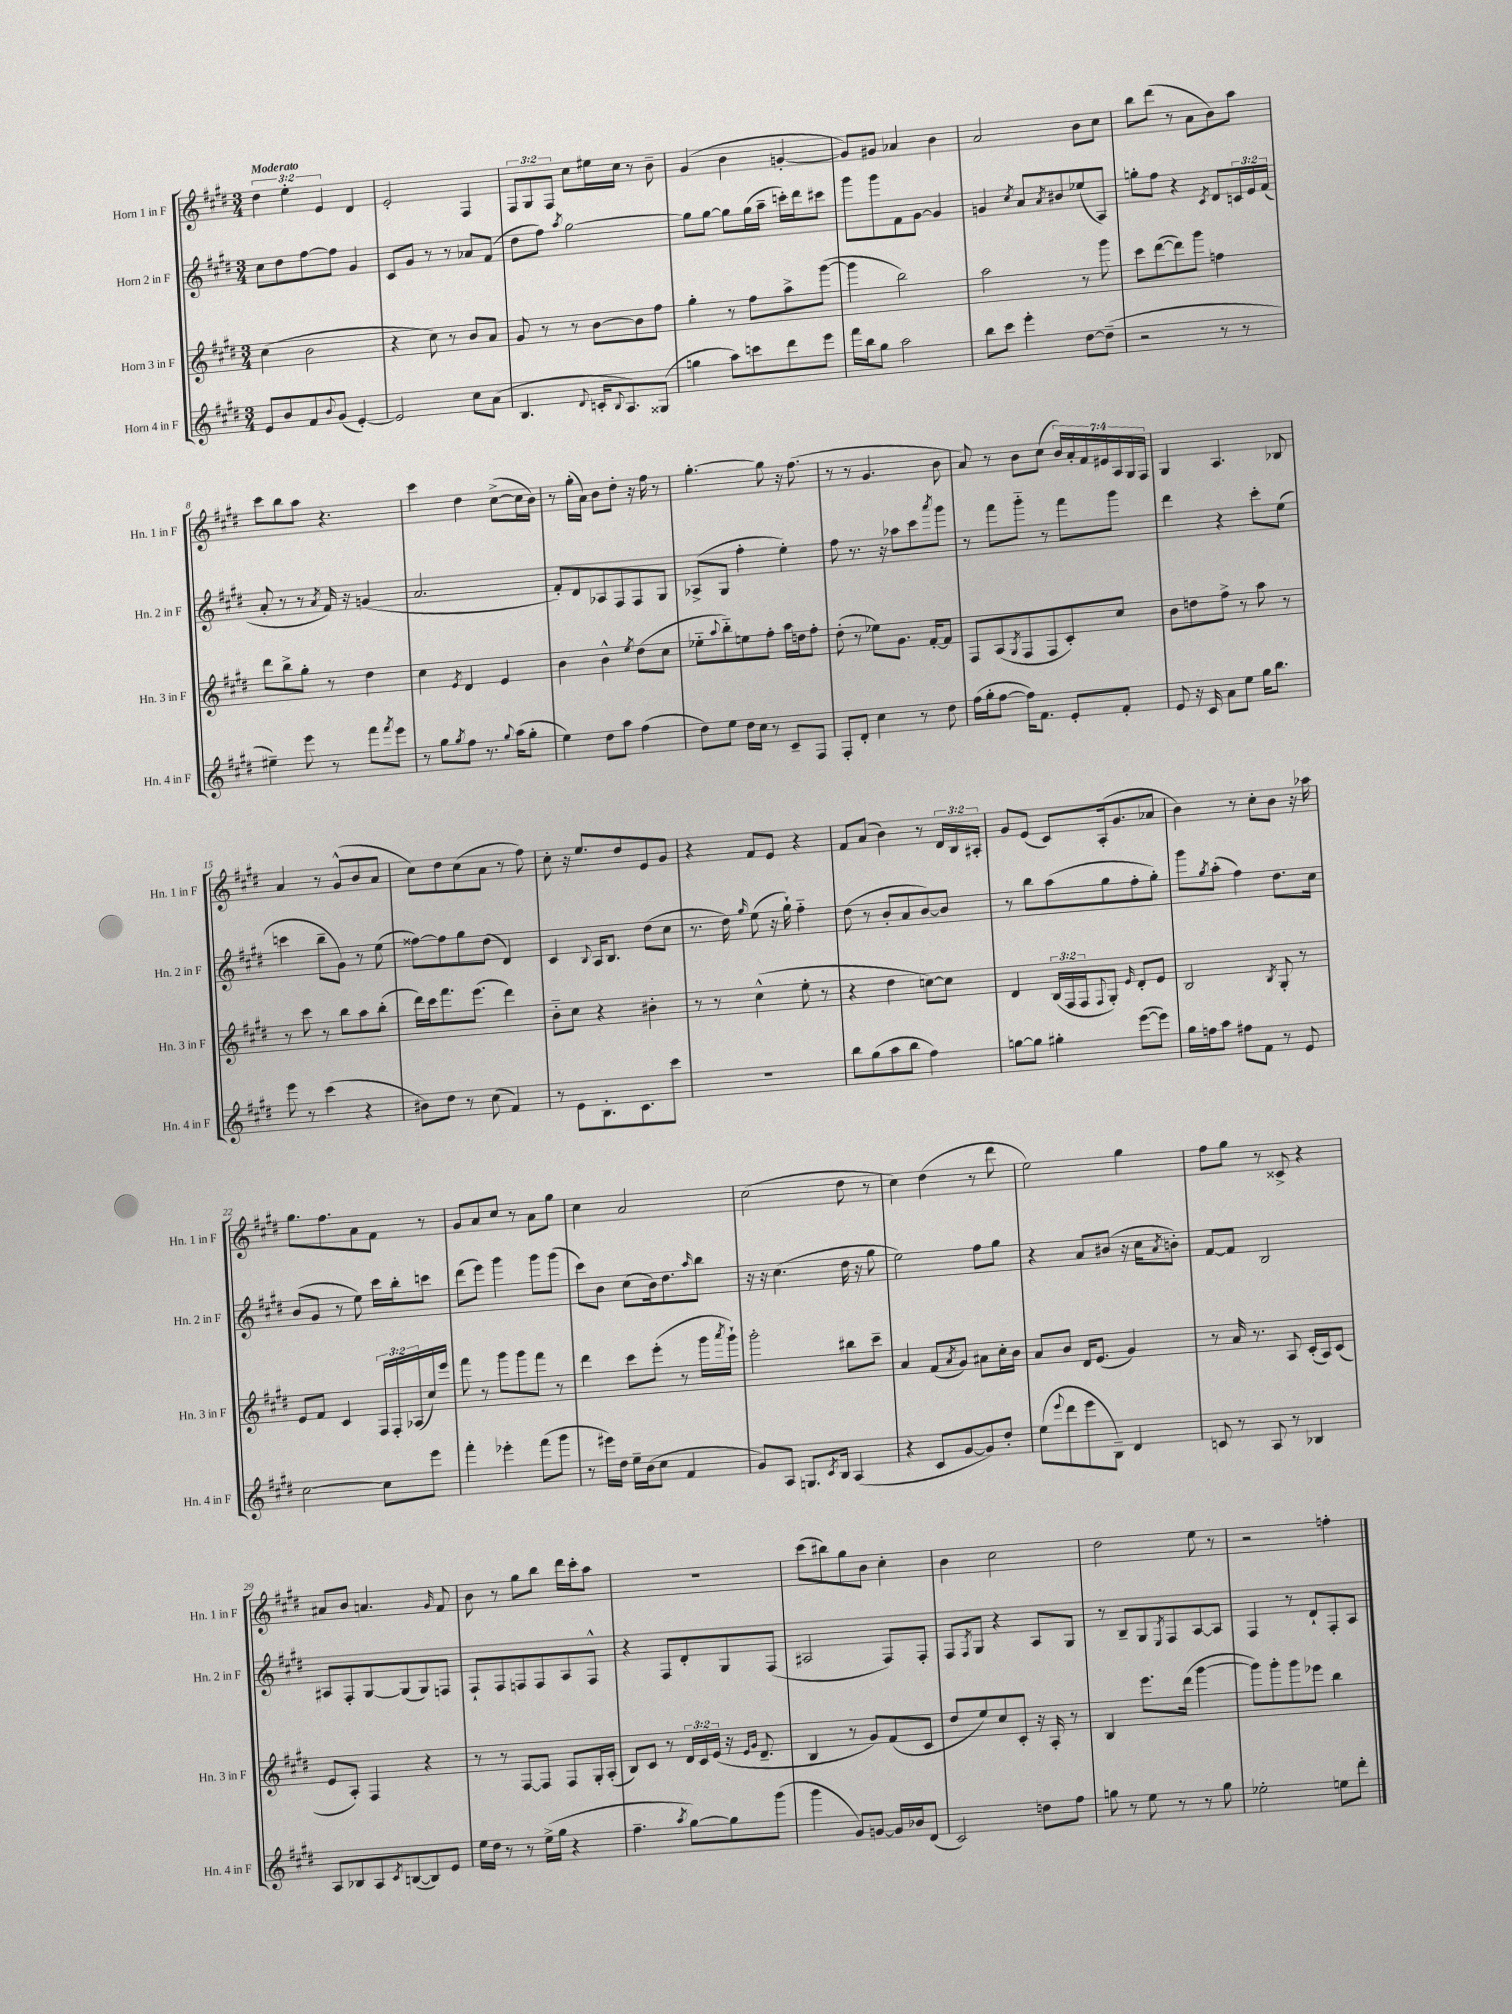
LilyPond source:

<<
\new StaffGroup <<
\new Staff = "s0" \with { instrumentName = "Horn 1 in F" shortInstrumentName = "Hn. 1 in F" } {
    \clef treble \key e \major \numericTimeSignature \time 3/4 \override Staff.TupletNumber.text = #tuplet-number::calc-fraction-text \tempo "Moderato"
    \tuplet 3/2 { dis''4 e''4-. e'4 } dis'4 |
    e'2-. fis4 |
    \tuplet 3/2 { fis8 gis8 fis8 } cis''8 eis''16 cis''16 r8 b'8-- |
    gis'4( b'4 g'4~-. |
    g'8) gis'8 aes'4 b'4 |
    a'2 b'8 cis''8 |
    b''8 dis'''8( r8 a'8 b'8) a''8 |
    cis'''8 b''8 a''8 r4. |
    cis'''4 dis''4 cis''8~->( cis''16 b'16) |
    r8 gis''16-.( a'16) b'8 dis''8-. r16 fis''16 r8 |
    gis''4.~-. gis''8 r16 fis''8.( |
    r8 r8 gis'4. b'8 |
    a'8) r8 b'8 cis''8( \tuplet 7/4 { b'16) a'16-. fis'16 eis'16 a16 gis16 fis16 } |
    gis4 a4. bes8 |
    a'4 r8 gis'8-^( b'8 a'8 |
    cis''8) dis''8 cis''8( a'8 r8 fis''8) |
    cis''8-. r16 e''8. dis''8 e'8 gis'8 |
    r4 fis'8 e'8 r4 |
    fis'8 a'8( b'4) r8 \tuplet 3/2 { dis'16 b16 ais16-. } |
    gis'8 e'8( cis'8) a16-.( gis'8. aes'8 |
    b'4) r8 cis''8-. b'8 r16 aes''16 |
    gis''8. fis''8. a'8 fis'8 r8 |
    gis'8 a'8 cis''8 r8 a'8 gis''8 |
    cis''4 a'2 |
    cis''2( dis''8 r8 |
    cis''4) dis''4( r8 dis'''8 |
    e''2) gis''4 |
    fis''8 gis''8 r8 cisis'8-> r4 |
    ais'8 b'8 a'4. \grace { gis'16 } fis'8 |
    b'8 r8 gis''8 b''8 dis'''16 cis'''16-. a''8 |
    R2. |
    cis'''8( bis''8) gis''8 b'8 cis''4-. |
    b'4 cis''2 |
    dis''2 e''8 r8 |
    r2 f''4-. \bar "|." |
}
\new Staff = "s1" \with { instrumentName = "Horn 2 in F" shortInstrumentName = "Hn. 2 in F" } {
    \clef treble \key e \major \numericTimeSignature \time 3/4 \override Staff.TupletNumber.text = #tuplet-number::calc-fraction-text
    cis''8 dis''8 fis''8~ fis''8 gis'4 |
    cis'8 gis'8 r8 r8 aes'8 fis'8( |
    dis''8 fis''8) \acciaccatura { a''8 } gis''2~ |
    gis''8 gis''8~ gis''8 gis''16( a''16-- c'''16-.) dis'''16 cis'''8 |
    gis'''8 gis'''8 fis'8 gis'8~ gis'4 |
    g'4 \acciaccatura { cis''8 } a'8 \acciaccatura { a'8 } bis'8 ees''8( a8) |
    g''8-. fis''8 r4 \acciaccatura { cis'8 } dis'8 \tuplet 3/2 { c'16 e'16 fis'16( } |
    a'8-. r8 r8 \acciaccatura { a'8 } fis'16) r16 g'4( |
    a'2. |
    fis'8-.) dis'8 aes8 fis8 fis8 gis8 |
    aes8->( gis8 fis''4-. e''4-.) |
    fis''8 r8. r16 aes''8 cis'''8 \acciaccatura { a'''8 } gis'''8 |
    r8 fis'''8 gis'''8-_ r8 fis'''8 gis'''8 |
    dis'''4 r4 cis'''8-. e''8( |
    c'''4 b''8-- gis'8) r8 e''8( |
    fisis''8~) fisis''8 gis''8 dis''8( dis'4) |
    cis'4 \appoggiatura { b8 } a16 b8. dis''8( cis''8 |
    r8. dis''16) \grace { gis''16 } e''8( r16 gis''16-!) fis''4-_ |
    dis''8( r8 b'8-. a'8 b'8~) b'8 |
    r8 b''8 a''8( gis''8 fis''8-. gis''8-.) |
    gis'''8 \acciaccatura { gis''8 } a''8-.( fis''4) dis''8. cis''16 |
    b'8( gis'8 r8 e''8) cis'''16 b''16-. c'''8 |
    dis'''8( e'''8) gis'''4 gis'''8 gis'''8( |
    cis'''8) b'8 cis''8( b'16) dis''8. \grace { a''16 } b''8 |
    r16 r16 cis''4.( dis''16 r16 gis''8 |
    e''2) fis''8 gis''8 |
    r4 a'8 bis'8( r16 cis''16 \acciaccatura { a'8 } b'8-.) |
    fis'8~ fis'8 b2 |
    ais8 fis8-. gis8~ gis8( gis8) f8 |
    fis8-! fis8 f8 f8 a8 f8-^ |
    r4 fis8 dis'8-. gis8 fis8( |
    ais2 fis8) fis8-. |
    fis8 \acciaccatura { fis8 } gis8 r4 a8 gis8 |
    r8 b8-- gis8 \acciaccatura { e8 } fis8 a8~ a8 |
    fis4 r8 dis'8-! fis8-. a8 \bar "|." |
}
\new Staff = "s2" \with { instrumentName = "Horn 3 in F" shortInstrumentName = "Hn. 3 in F" } {
    \clef treble \key e \major \numericTimeSignature \time 3/4 \override Staff.TupletNumber.text = #tuplet-number::calc-fraction-text
    cis''4( b'2 |
    r4 cis''8) r8 b'8 a'8 |
    gis'8 r8 r8 b'8~ b'8 fis''8 |
    gis''4-. r8 fis''8 a''8-> gis'''8~( |
    gis'''4 b''2) |
    a''2 r8 gis'''8 |
    cis'''8 dis'''8~( dis'''8) gis'''8 f''4 |
    dis'''8 b''8-> gis''8-. r8 dis''4 |
    cis''4 \acciaccatura { e'8 } dis'4 e'4 |
    b'4 b'4-^ \acciaccatura { e''8 } dis''8( cis''8 |
    ees''8-_ \appoggiatura { a''8 } b''8-_) e''8 fis''8-. a''16 d''16 fis''8-. |
    dis''8-.( r8 ees''8) gis'8. fis'16~-. fis'8 |
    fis8 a8( \acciaccatura { gis8 } fis8 fis8 cis'8-.) cis''8 |
    b'8 d''8 fis''8-> r8 a''8 r8 |
    r8 cis'''8 r8 b''8 a''8 b''8-.( |
    dis'''16) cis'''16 fis'''8. e'''8.( dis'''4) |
    b'8-_ cis''8 r4 bis'4-. |
    r8 r8 cis''4-^( e''8-. r8 |
    r4 dis''4 c''8~) c''8 |
    dis'4 \tuplet 3/2 { b16( fis16 fis16 } \appoggiatura { fis8 } gis8-.) \grace { e'16 } dis'8-. e'8 |
    b2 \acciaccatura { b8 } gis8-. r8 |
    e'8 fis'8 cis'4 \tuplet 3/2 { fis16 fis16-. aes16( } cis''16) e'''16 |
    fis'''8 r8 gis'''8 gis'''8 fis'''8 r8 |
    dis'''4 cis'''8 e'''8-.( r8 gis'''16 \acciaccatura { a'''8 } gis'''16-!) |
    gis'''2-. bis''8 cis'''8-- |
    a'4 fis'8( \acciaccatura { a'8 } gis'8) ais'8 cis''16-. b'16 |
    a'8 b'8 dis'16 e'8.( gis'4) |
    r8 a'16 r8. a8 cis'16-.( a16) cis'8( |
    e'8 a8-.) fis4 r4 |
    r8 r8 fis8~ fis8 fis8 gis16-. a16-.( |
    b8) cis'8 r8 \tuplet 3/2 { dis'16 cis'16 e'16( } r16 \grace { e'16 gis'16 } dis'8.-- |
    b4 r8 gis'8) fis'8( cis'8 |
    dis''8 e''8) cis''8 cis'8-. r16 a16-. r8 |
    b4 e'''8. dis'''16( gis'''4~ |
    gis'''8) gis'''8-. gis'''8 ees'''8 b''4 \bar "|." |
}
\new Staff = "s3" \with { instrumentName = "Horn 4 in F" shortInstrumentName = "Hn. 4 in F" } {
    \clef treble \key e \major \numericTimeSignature \time 3/4
    e'8 b'8 fis'8 \appoggiatura { b'8 } gis'8( e'4~-.) |
    e'2 cis''8 a'8( |
    b4. \appoggiatura { dis'8 } c'16-. \appoggiatura { b8 } a8.) gisis8( |
    g''4 a''8) c'''8 dis'''8 e'''8 |
    fis'''16 b''16 gis''8 a''2 |
    b''8 cis'''8 e'''4-. dis''8~ dis''8--( |
    r2 r8 r8 |
    eis''4--) e'''8 r8 fis'''8 \acciaccatura { fis'''8 } e'''8 |
    r8 gis''8 \acciaccatura { gis''8 } fis''8 r8. \appoggiatura { gis''8 } a''16( gis''8-. |
    e''4) dis''8 a''8 fis''4( |
    dis''8) e''8 dis''16 cis''16 r8 cis'8-- fis8 |
    fis8-. dis'8-. cis''4 r8 dis''8 |
    fis''16( gis''16-. fis''8~ fis''16) fis'8. e'8-. fis'8-. |
    e'8 r16 cis'16 a'8 e''8 gis''16 b''8. |
    e'''8 r8 cis'''4( r4 |
    bis'8) dis''8 r8 cis''8( fis'4) |
    r8 e'8 b8.-. cis'8. cis'''8 |
    R2. |
    b''8 gis''8( a''8 b''8 fis''4) |
    g''8~ g''8 gis''4-. e'''8~( e'''8) |
    gis''16 f''16 a''8 fis''8 fis'8 r8 e'8 |
    cis''2~ cis''8 e'''8 |
    fis'''4-. ees'''4-. fis'''8( gis'''8 |
    r8 eis'''16) dis''16 e''16-- b'16( cis''8 fis'4 |
    gis'8) a8 g8. \acciaccatura { cis'8 } b16 a4( |
    r4 cis'8 gis'8~ gis'8) dis''8-. |
    e''8( \appoggiatura { e'''8 } dis'''8 e'''8 b8--) dis'4 |
    c'8 r8 a8 r8 bes4 |
    a8 bes8 a8 \acciaccatura { cis'8 } b8~( b8) e'8 |
    e''16 dis''16 r8 r8 e''16->( gis''16 r4 |
    fis''4.-- \acciaccatura { a''8 } gis''8~) gis''8 gis'''8( |
    gis'''4 gis'8) g'8~ g'16 bes'16 dis'8( |
    cis'2) d''8 fis''8 |
    g''8 r8 e''8 r8 r8 g''8 |
    ees''2-. e''8 dis'''8-. \bar "|." |
}
>>
>>
